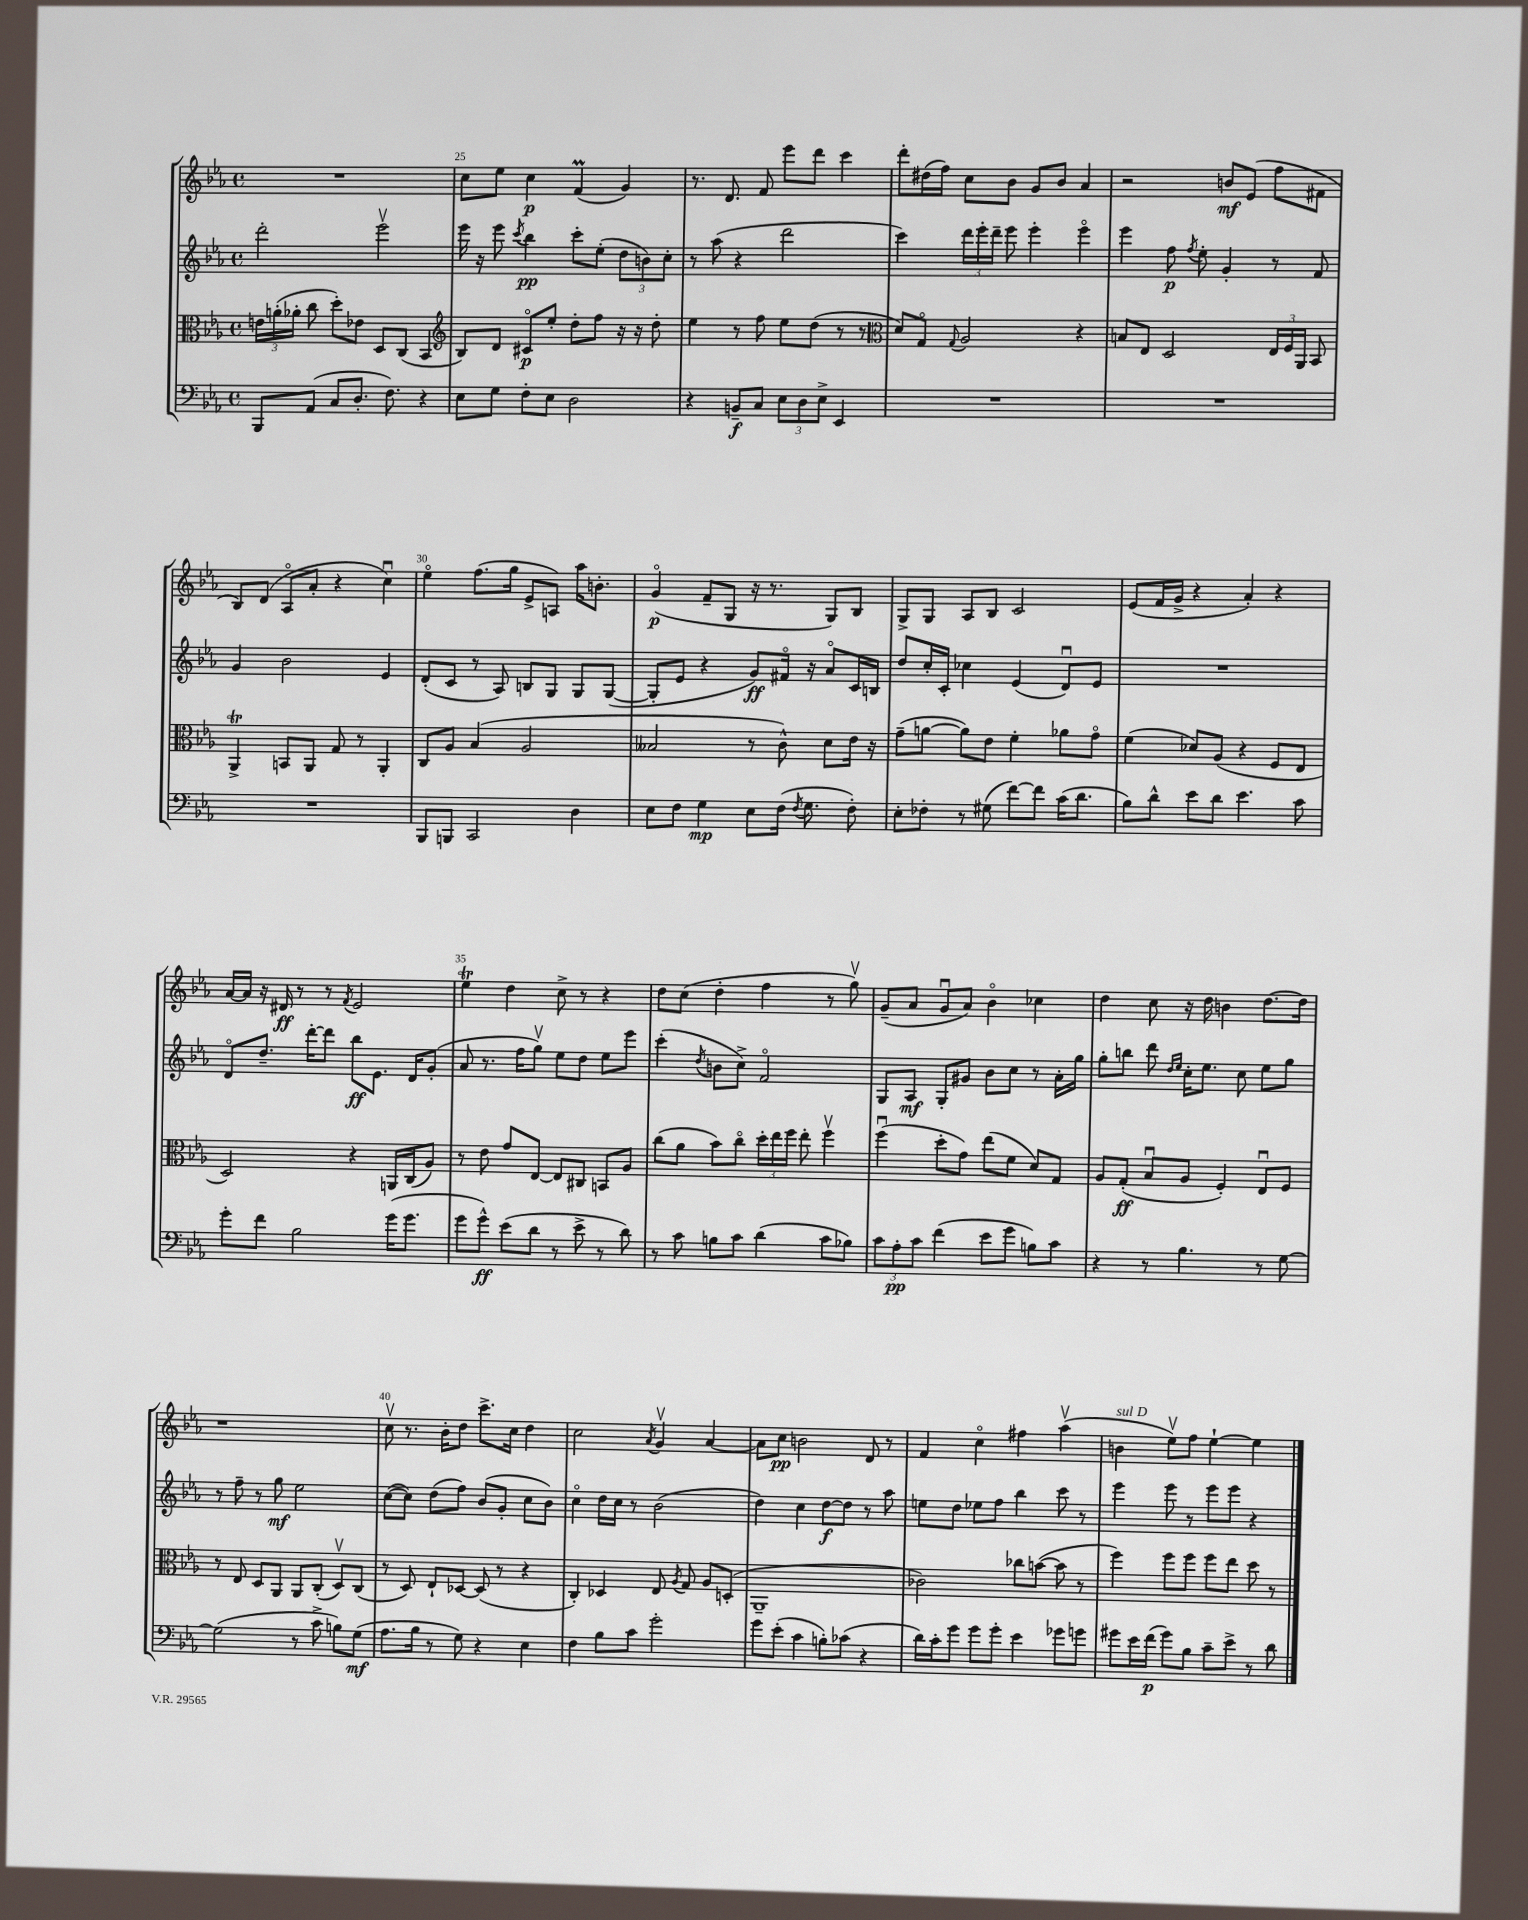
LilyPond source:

<<
\new StaffGroup <<
\new Staff = "s0" {
    \clef treble \key ees \major \defaultTimeSignature \time 4/4
    \autoBeamOff R1 |
    c''8[ ees''8] c''4\p f'4\prall( g'4) |
    r8. d'8. f'8 ees'''8[ d'''8] c'''4 |
    d'''8[-. dis''16( f''16]) c''8[ bes'8] g'8[ bes'8] aes'4 |
    r2 b'8[\mf ees'8]( f''8[ fis'8] |
    bes8[) d'8]( aes8[\flageolet aes'8]-. r4 c''4\downbow) |
    ees''4\flageolet f''8.[( g''16] ees'8[-> a8]) aes''16[ b'8.]-. |
    g'4\flageolet\p( f'8[-- g8] r16 r8. g8[) bes8] |
    g8[-> g8] aes8[ bes8] c'2 |
    ees'8[( f'16 g'16]-> r4 aes'4-.) r4 |
    aes'16[~ aes'16] r16 dis'16\ff r8 r8 \acciaccatura { f'8 } ees'2 |
    ees''4\trill d''4 c''8-> r8 r4 |
    d''8[ c''8]( d''4-. f''4 r8 g''8\upbow) |
    g'8[--( aes'8] g'8[\downbow aes'8]) bes'4\flageolet ces''4 |
    d''4 c''8 r16 d''16 b'4 d''8.[~ d''16] |
    r1 |
    c''8\upbow r8. bes'16[-. d''8] c'''8.[-> c''16] d''4 |
    c''2 \acciaccatura { aes'8 } g'4\upbow aes'4~ |
    aes'8[ c''8]\pp b'2 d'8 r8 |
    f'4 c''4\flageolet fis''4 aes''4\upbow( |
    b'4^\markup { \italic "sul D" } ees''8[\upbow) f''8] ees''4~-! ees''4 \bar "|." |
}
\new Staff = "s1" {
    \clef treble \key ees \major \defaultTimeSignature \time 4/4
    \autoBeamOff d'''2-. ees'''2\upbow |
    ees'''16 r16 ees'''8 \acciaccatura { c'''8 } bes''4\pp c'''8[-. ees''8]-.( \tuplet 3/2 { d''8[ b'8) c''8]-. } |
    r8 aes''8( r4 d'''2 |
    c'''4) \tuplet 3/2 { d'''16[ ees'''16-. d'''16]-- } ees'''8 ees'''4-. ees'''4\flageolet |
    ees'''4 f''8\p \acciaccatura { f''8 } ees''8-. g'4-. r8 f'8 |
    g'4 bes'2 ees'4 |
    d'8[-.( c'8] r8 aes8) b8[ g8] g8[ g8]~( |
    g8[-. ees'8] r4 g'8[\ff) fis'16]\flageolet r16 aes'8[\flageolet c'16 b16] |
    d''8[ c''16-. c'16]-. ces''4 ees'4( d'8[\downbow) ees'8] |
    R1 |
    d'8[\flageolet d''8.]-- d'''16[~-. d'''8] bes''8[\ff ees'8.] d'16[ g'8]-.( |
    aes'8 r8. f''16[ g''8]\upbow) ees''8[ d''8] ees''8[ ees'''8] |
    c'''4-.( \acciaccatura { d''8 } b'8[ c''8]->) f'2\flageolet |
    g8[ aes8]\mf g8[-. gis'8] bes'8[ c''8] r8 aes'16[-. g''16] |
    g''8[-. b''8] d'''8 \grace { d''16[ ees''16] } c''16[-. ees''8.] c''8 ees''8[ g''8] |
    r8 f''8-- r8 g''8\mf ees''2 |
    c''8[~( c''8]) d''8[( f''8]) bes'8[( g'8]-. c''8[ bes'8]) |
    c''4\flageolet d''16[ c''16] r8 bes'2( |
    d''4) c''4 d''8[~\f d''8] r8 aes''8 |
    e''8[ d''8] ees''8[ f''8] bes''4 c'''8 r8 |
    ees'''4 ees'''8 r8 ees'''8[ ees'''8] r4 \bar "|." |
}
\new Staff = "s2" {
    \clef alto \key ees \major \defaultTimeSignature \time 4/4
    \autoBeamOff \tuplet 3/2 { e'16[ a'16-.( aes'16]-. } c''8 d''8[-.) ees'8] d8[ c8]( bes,4 |
    \clef treble bes8[) d'8] cis'8[\flageolet\p ees''8]-. d''8[-. f''8] r16 r16 d''8-. |
    ees''4 r8 f''8 ees''8[ d''8]( r8 r8 |
    \clef alto d'8[) g8]\flageolet \appoggiatura { g8 } aes2 r4 |
    b8[ ees8] d2 \tuplet 3/2 { ees16[ f16 aes,16] } bes,8 |
    aes,4->\trill b,8[ aes,8] g8 r8 aes,4-. |
    c8[ aes8] bes4( aes2 |
    beses2 r8 c'8-^) d'8[ ees'16] r16 |
    g'8[--( a'8]~ a'8[) ees'8] f'4-. aes'8[ g'8]\flageolet |
    f'4( des'8[) aes8]( r4 f8[ ees8] |
    d2) r4 a,16[ c16( aes8]) |
    r8 ees'8 g'8[ ees8]~ ees8[ cis8] b,8[ aes8] |
    c''8[( aes'8] bes'8[) c''8]\flageolet \tuplet 3/2 { d''16[-. ees''16 f''16] } ees''8-. f''4\upbow |
    f''4\downbow( d''8[-. g'8]) ees''8[( f'8] d'8[) g8] |
    aes8[ g8]-.\ff( bes8[\downbow aes8] f4-.) ees8[\downbow f8] |
    r8 ees8 d8[ aes,8] aes,8[ c8]-.( d8[\upbow) c8]( |
    r8 d8) ees8[-! des8]~ des8( r8 r4 |
    c4-.) des4 ees8 \acciaccatura { aes8 } g8 aes8[ d8]-.( |
    aes,1-- |
    ces'2) ces''8[ b'8]~( b'8 r8 |
    f''4) f''8[ f''8] f''8[ ees''8] d''8 r8 \bar "|." |
}
\new Staff = "s3" {
    \clef bass \key ees \major \defaultTimeSignature \time 4/4
    \autoBeamOff bes,,8[ aes,8]( c8[ d8.]-. f8.) r4 |
    ees8[ g8] f8[-. ees8] d2 |
    r4 b,8[--\f c8] \tuplet 3/2 { ees8[ d8 ees8]-> } ees,4 |
    R1 |
    R1 |
    R1 |
    bes,,8[ b,,8] c,2 d4 |
    ees8[ f8] g4\mp ees8[ f16]( \acciaccatura { f8 } g8. f8-.) |
    ees8[-. fes8]-. r8 gis8( f'8[~) f'8] c'16[( d'8.] |
    bes8[) d'8]-^ ees'8[ d'8] ees'4. c'8 |
    g'8[-. f'8] bes2 g'16[( g'8.] |
    g'8[ g'8]-^\ff) ees'8[( d'8] r8 ees'8-> r8 d'8) |
    r8 c'8 b8[ c'8] d'4( c'8[ bes8]) |
    \tuplet 3/2 { c'8[ aes8-.\pp c'8] } f'4( ees'8[ g'8] b8[) c'8] |
    r4 r8 bes4. r8 g8~ |
    g2( r8 c'8-> b8[) g8]\mf( |
    aes8.[ bes16] r8 g8) r4 ees4 |
    f4 bes8[ c'8] g'2-. |
    g'8[ ees'8]-.( c'4 b8[-.) ces'8]( r4 |
    d'16[) c'16-. g'8] g'8[ g'8]-. ees'4 ges'8[ g'8] |
    gis'8[ ees'16 f'16]\p( gis'8[) bes8] c'8[-- ees'8]-> r8 d'8 \bar "|." |
}
>>
>>
\layout { \context { \Score currentBarNumber = #24 \override BarNumber.break-visibility = ##(#f #t #t) barNumberVisibility = #(every-nth-bar-number-visible 5) } }
